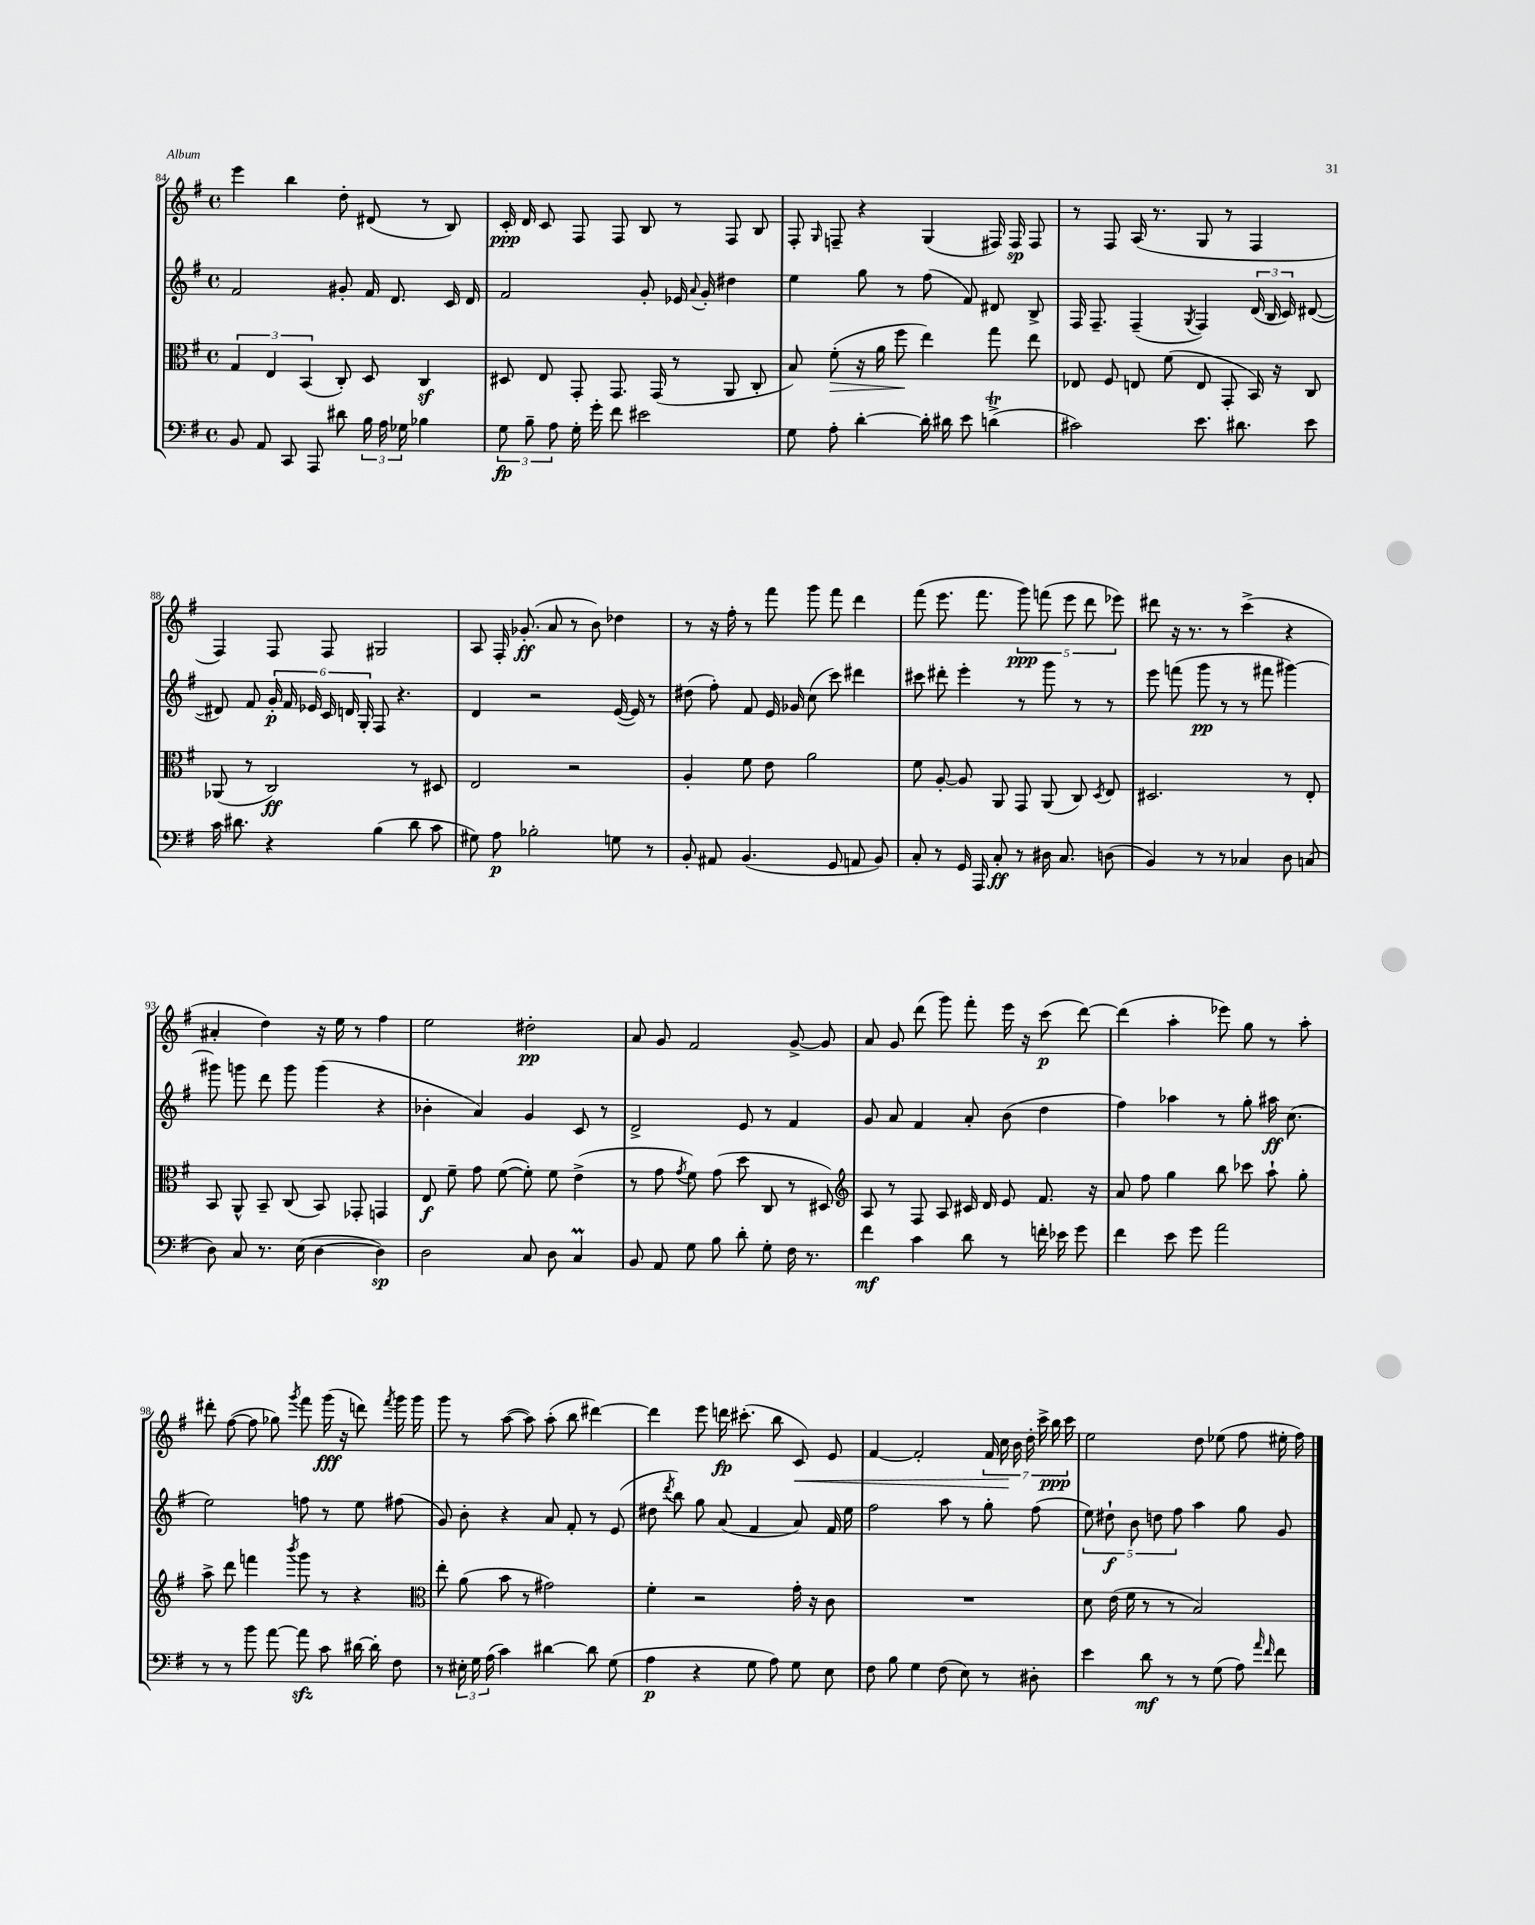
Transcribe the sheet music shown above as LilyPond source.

<<
\new StaffGroup <<
\new Staff = "s0" {
    \clef treble \key g \major \defaultTimeSignature \time 4/4
    \autoBeamOff e'''4 b''4 d''8-. dis'8( r8 b8) |
    c'16-.\ppp d'16 c'8 fis8 fis8 b8 r8 fis8 b8 |
    fis8-. \grace { g16 } f8-- r4 g4( fis16) fis16\sp fis8 |
    r8 fis8 a16( r8. g8 r8 fis4 |
    fis4) fis8 fis8 gis2 |
    a8 fis16-. ges'8.-.\ff( a'8 r8 b'8) des''4 |
    r8 r16 fis''16-. r8 fis'''8 g'''8 fis'''8 d'''4 |
    fis'''8( e'''8. fis'''8. \tuplet 5/4 { g'''8\ppp) f'''8( e'''8 d'''8 ees'''8) } |
    dis'''8 r16 r8. r8 c'''4->( r4 |
    ais'4-. d''4) r16 e''16 r8 fis''4 |
    e''2 dis''2-.\pp |
    a'8 g'8 fis'2 g'8~-> g'8 |
    a'8 g'8 d'''8( g'''8) fis'''8-. e'''16 r16 c'''8\p( d'''8~) |
    d'''4( a''4-. ees'''8) g''8 r8 a''8-. |
    dis'''8-. fis''8~( fis''8 ges''8) \acciaccatura { g'''8 } fis'''8 g'''16\fff( r16 d'''8) \acciaccatura { fis'''8 } g'''16 g'''16 |
    g'''8 r8 a''8~( a''8) a''8-.( b''8 dis'''4~) |
    dis'''4 e'''8 d'''16\fp cis'''8.-.( b''8 c'8\<) e'8 |
    fis'4~ fis'2-. \tuplet 7/4 { fis'16 c''16\! b'16 d''16-. c'''16-> b''16\ppp c'''16 } |
    e''2 d''8 ees''8( fis''8 eis''16-. fis''16) \bar "|." |
}
\new Staff = "s1" {
    \clef treble \key g \major \defaultTimeSignature \time 4/4
    \autoBeamOff fis'2 gis'8-. fis'16 d'8. c'16 d'16 |
    fis'2 g'8-. ees'16 \appoggiatura { a'8 } g'16-. dis''4 |
    e''4 g''8 r8 fis''8( fis'8) dis'8 b8-> |
    fis16 fis8.-- fis4--( \acciaccatura { g8 } fis4) \tuplet 3/2 { d'16( b16 c'16) } dis'8~( |
    dis'8) fis'8 \tuplet 6/4 { g'16-.\p fis'16 ees'16 c'16 d'16 g16-. } fis8 r4. |
    d'4 r2 e'16~( e'16) r8 |
    dis''8( fis''8-.) fis'8 e'16 ges'16 c''8( c'''8) dis'''4 |
    cis'''8 dis'''8-. e'''4-. r8 g'''8 r8 r8 |
    e'''8 f'''8( g'''8\pp r8 r8 fis'''8 gis'''4~) |
    gis'''8 g'''8 d'''8 g'''8 g'''4( r4 |
    bes'4-. a'4) g'4 c'8 r8 |
    d'2-> e'8 r8 fis'4 |
    g'8 a'8 fis'4 a'8-. b'8( d''4 |
    fis''4) aes''4 r8 g''8-. ais''16\ff c''8.( |
    e''2) f''8 r8 e''8 fis''8( |
    g'8) b'8-. r4 a'8 fis'8-. r8 e'8( |
    dis''8 \acciaccatura { d'''8 } b''8) g''8 a'8( fis'4 a'8) fis'16 e''16 |
    fis''2 a''8 r8 g''8-. fis''8( |
    \tuplet 5/4 { e''8) dis''8-!\f b'8 d''8 fis''8 } a''4 g''8 g'8 \bar "|." |
}
\new Staff = "s2" {
    \clef alto \key g \major \defaultTimeSignature \time 4/4
    \autoBeamOff \tuplet 3/2 { g4 e4 b,4( } c8-.) d8 c4\sf |
    dis8 e8 g,8-. g,8. g,16( r8 a,8 c8-. |
    b8) fis'8-.\>( r16 a'16 fis''8\! e''4) g''8 e''8 |
    ees8 fis8 e8 fis'8( e8 g,8-. b,16) r16 c8 |
    aes,8( r8 c2\ff) r8 dis8 |
    e2 r2 |
    a4-. fis'8 e'8 a'2 |
    fis'8 a8~-. a8 a,8 g,8 a,8( c8) \acciaccatura { d8 } e8 |
    dis2. r8 e8-. |
    b,8 a,8-^ b,8-- c8( b,8) ges,8-. g,4 |
    e8\f fis'8-- g'8 fis'8~( fis'8-.) fis'8 e'4->( |
    r8 g'8 \acciaccatura { g'8 } fis'8) g'8( d''8 c8 r8 dis8) |
    \clef treble a8 r8 fis8 a8 cis'16 d'16 e'8 fis'8. r16 |
    a'8 fis''8 g''4 b''8 ces'''8 a''8-! g''8-. |
    a''8-> d'''8 f'''4 \acciaccatura { b'''8 } g'''8 r8 r4 |
    \clef alto e''8-. a'8( b'8 r8 gis'2) |
    fis'4-. r2 g'16-. r16 c'8 |
    R1 |
    d'8 e'16( fis'16 r8 r8 b2) \bar "|." |
}
\new Staff = "s3" {
    \clef bass \key g \major \defaultTimeSignature \time 4/4
    \autoBeamOff b,8 a,8 c,8 a,,8 dis'8 \tuplet 3/2 { b16 a16 ges16 } bes4 |
    \tuplet 3/2 { g8\fp b8-- a8 } g16-. g'16-. fis'8 eis'2 |
    g8 a8-. d'4~-. d'16-. dis'16 e'8 d'4->\trill( |
    cis'2) e'8. dis'8. e'8 |
    c'16 dis'8. r4 b4( dis'8 c'8 |
    gis8) a8\p bes2-. g8 r8 |
    b,8-. ais,8 b,4.( g,8 a,8 b,8) |
    c8-. r8 g,16 a,,16 c8-.\ff r8 dis16 c8. d8( |
    b,4) r8 r8 ces4 d8 c8( |
    d8) c8 r8. e16( d4~ d4\sp) |
    d2 c8 d8 c4\prall |
    b,8 a,8 g8 b8 d'8-. g8-. fis16 r8. |
    fis'4\mf c'4 d'8 r8 f'16-. ees'16 g'8 |
    fis'4 e'8 g'8 a'2 |
    r8 r8 b'8 a'8~ a'8\sfz c'8 dis'16~ dis'16-. fis8 |
    r8 \tuplet 3/2 { eis16-. g16 a16( } c'4) dis'4~ dis'8 g8( |
    a4\p r4 g8 a8) g8 e8 |
    fis8 b8 g4 fis8( e8) r8 dis8-. |
    e'4 d'8\mf r8 r8 g8( a8) \grace { a'16 fis'16 } fis'8 \bar "|." |
}
>>
>>
\layout { \context { \Score currentBarNumber = #84 } }
